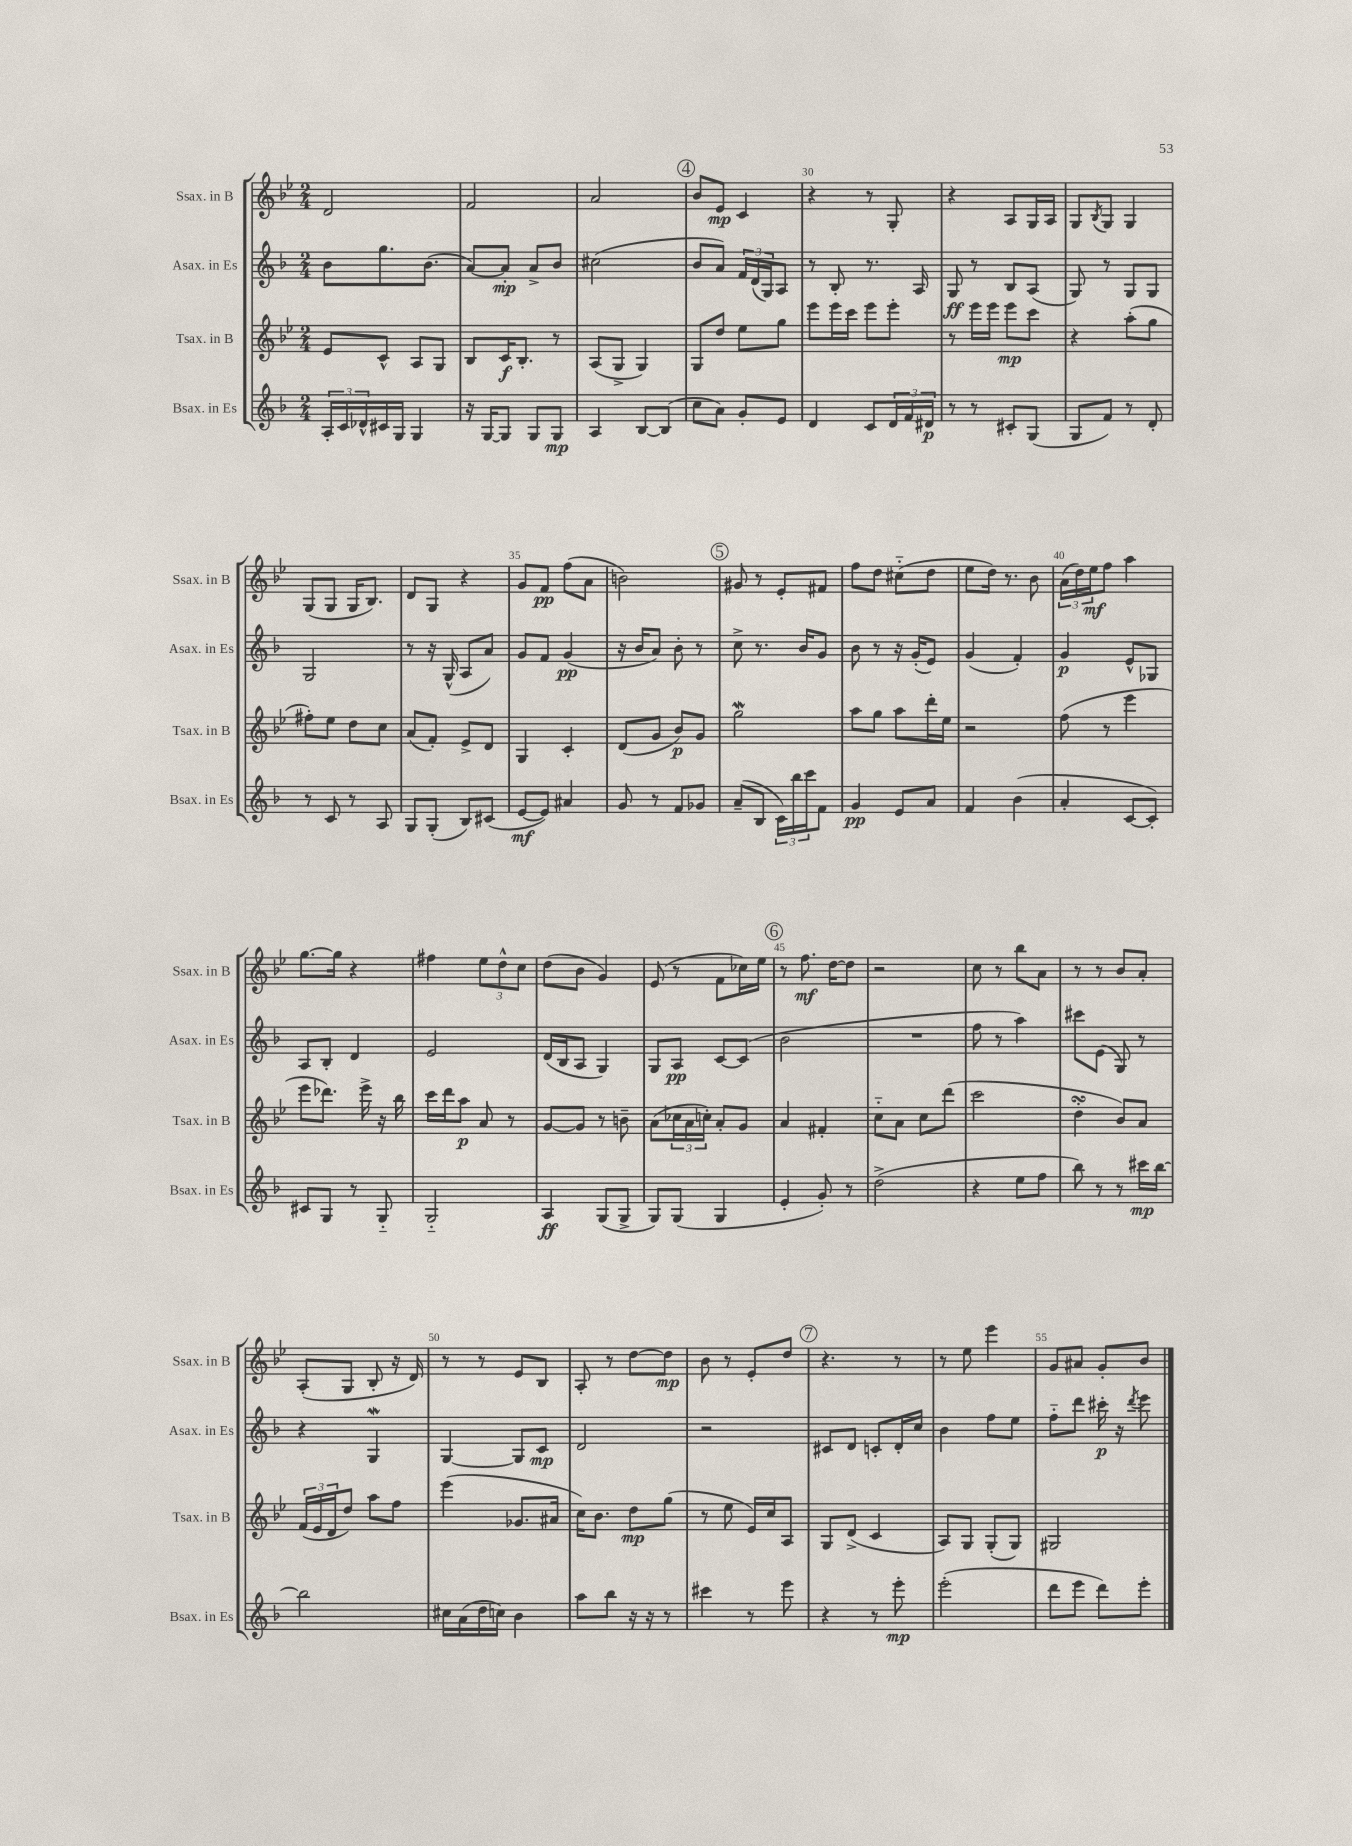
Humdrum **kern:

**kern	**kern	**kern	**kern
*staff4	*staff3	*staff2	*staff1
*clefG2	*clefG2	*clefG2	*clefG2
*k[b-]	*k[b-e-]	*k[b-]	*k[b-e-]
*M2/4	*M2/4	*M2/4	*M2/4
24A'	8e-	8b-	2d
24c	.	.	.
24d-^^	.	.	.
16c#	8c^^	8.gg	.
16G	.	.	.
4G	8A	.	.
.	.	(8.b-	.
.	8G	.	.
=	=	=	=
16r	8B-	[8a)	2f
[16G	.	.	.
8G]	16c	8a']	.
.	8.B-'	.	.
8G	.	8a^	.
8G	8r	8b-	.
=	=	=	=
4A	(8A	(2cc#	2a
.	8G^	.	.
[8B-	4G)	.	.
(8B-]	.	.	.
=	=	=	=
8cc	8G	8b-	8b-
8a)	8dd	8a)	8e-
8g'	8ee-	24f	4c
.	.	(24d	.
.	.	24G)	.
8e	8gg	8A	.
=	=	=	=
4d	8eee-	8r	4r
.	16eee-	8B-'	.
.	16ccc	.	.
8c	8eee-	8.r	8r
24d	8eee-'	.	8G'
24f	.	.	.
.	.	16A	.
24d#	.	.	.
=	=	=	=
8r	8r	8G	4r
8r	16eee-	8r	.
.	16eee-	.	.
8c#'	8eee-	8B-	8A
(8G	8ccc	(8A	16G
.	.	.	16A
=	=	=	=
8G	4r	8G)	8G
.	.	.	8qB-
8f)	.	8r	8G
8r	(8aa'	8G	4G
8d'	8gg	8G	.
=	=	=	=
8r	8ff#')	2G	(8G
8c	8ee-	.	8G
8r	8dd	.	16G
.	.	.	8.B-)
8A	8cc	.	.
=	=	=	=
8G	(8a	8r	8d
(8G'	8f')	16r	8G
.	.	(16G^^	.
8B-)	8e-^	8A	4r
(8c#	8d	8a)	.
=	=	=	=
[8e	4G	8g	8g
8e])	.	8f	8f
4a#	4c'	(4g	(8ff
.	.	.	8a
=	=	=	=
8g	(8d	16r	2b)
.	.	16b-	.
8r	8g	8a)	.
8f	8b-)	8b-'	.
8g-	8g	8r	.
=	=	=	=
(8a~	2gg	8cc^	8g#
8B-	.	8.r	8r
24c)	.	.	8e-'
24bb-	.	.	.
.	.	16b-	.
24ccc	.	.	.
8f	.	8g	8f#
=	=	=	=
4g	8aa	8b-	8ff
.	8gg	8r	8dd
8e	8aa	16r	(8cc#'~
.	.	(16g'	.
8a	16ddd'	8e)	8dd
.	16ee-	.	.
=	=	=	=
4f	2r	(4g	8ee-
.	.	.	16dd)
.	.	.	8.r
(4b-	.	4f')	.
.	.	.	8b-
=	=	=	=
4a'	(8ff	4g	(24a
.	.	.	24dd)
.	.	.	24ee-
.	8r	.	8ff
[8c	4eee-	8e^^	4aa
8c'])	.	8G-	.
=	=	=	=
8c#	8eee-	8A	[8.gg
8G	8.ddd-)	8B-'	.
.	.	.	16gg]
8r	.	4d	4r
.	16eee-^	.	.
8G'~	16r	.	.
.	16bb-	.	.
=	=	=	=
2G'~	16ccc	2e	4ff#
.	16ddd	.	.
.	8aa	.	.
.	8a	.	12ee-
.	.	.	12dd^^
.	8r	.	.
.	.	.	12cc
=	=	=	=
4A	[8g	(16d	(8dd
.	.	16B-	.
.	8g]	8A	8b-
(8G	8r	4G)	4g)
8G^	8b~	.	.
=	=	=	=
8G)	(8a	8G	(8e-
(8G	24cc-	8A	8r
.	24a	.	.
.	24cc')	.	.
4G	8a'	[8c	8f
.	8g	(8c]	16cc-)
.	.	.	16ee-
=	=	=	=
4e'	4a	2b-	8r
.	.	.	8.ff
8g')	4f#'	.	.
.	.	.	[16dd
8r	.	.	8dd]
=	=	=	=
(2dd^	8cc'~	2r	2r
.	8a	.	.
.	8cc	.	.
.	(8ddd	.	.
=	=	=	=
4r	2ccc	8ff	8cc
.	.	8r	8r
8ee	.	4aa)	8bb-
8ff	.	.	8a
=	=	=	=
8bb-)	4dd'	8ccc#	8r
8r	.	(8e	8r
8r	8b-)	8G)	8b-
16ccc#	8a	8r	8a'
[16bb-	.	.	.
=	=	=	=
2bb-]	(24f	4r	(8A'
.	24e-	.	.
.	24d	.	.
.	8dd)	.	8G
.	8aa	4G	8B-'
.	8ff	.	16r
.	.	.	16d)
=	=	=	=
16cc#	(4eee-	[4G	8r
(16a	.	.	.
16dd	.	.	8r
16cc)	.	.	.
4b-	8.g-	8G]	8e-
.	.	8c	8B-
.	16a#	.	.
=	=	=	=
8aa	16cc)	2d	8A'
.	8.b-	.	.
8bb-	.	.	8r
16r	8dd	.	[8dd
16r	.	.	.
8r	(8gg	.	8dd]
=	=	=	=
4ccc#	8r	2r	8b-
.	8ee-	.	8r
8r	16e-)	.	8e-'
.	16cc	.	.
8eee	8A	.	8dd
=	=	=	=
4r	8G	8c#	4.r
.	(8d^	8d	.
8r	4c	8c'	.
8eee'	.	16d'	8r
.	.	16cc	.
=	=	=	=
(2eee'	8A)	4b-	8r
.	8G	.	8ee-
.	(8G'	8ff	4eee-
.	8G)	8ee	.
=	=	=	=
8ddd	2G#	8ff'~	8g
8eee	.	8ddd	8a#
8ddd)	.	16ccc#'	8g'
.	.	16r	.
.	.	8qddd	.
8eee'	.	8eee	8b-
==	==	==	==
*-	*-	*-	*-
